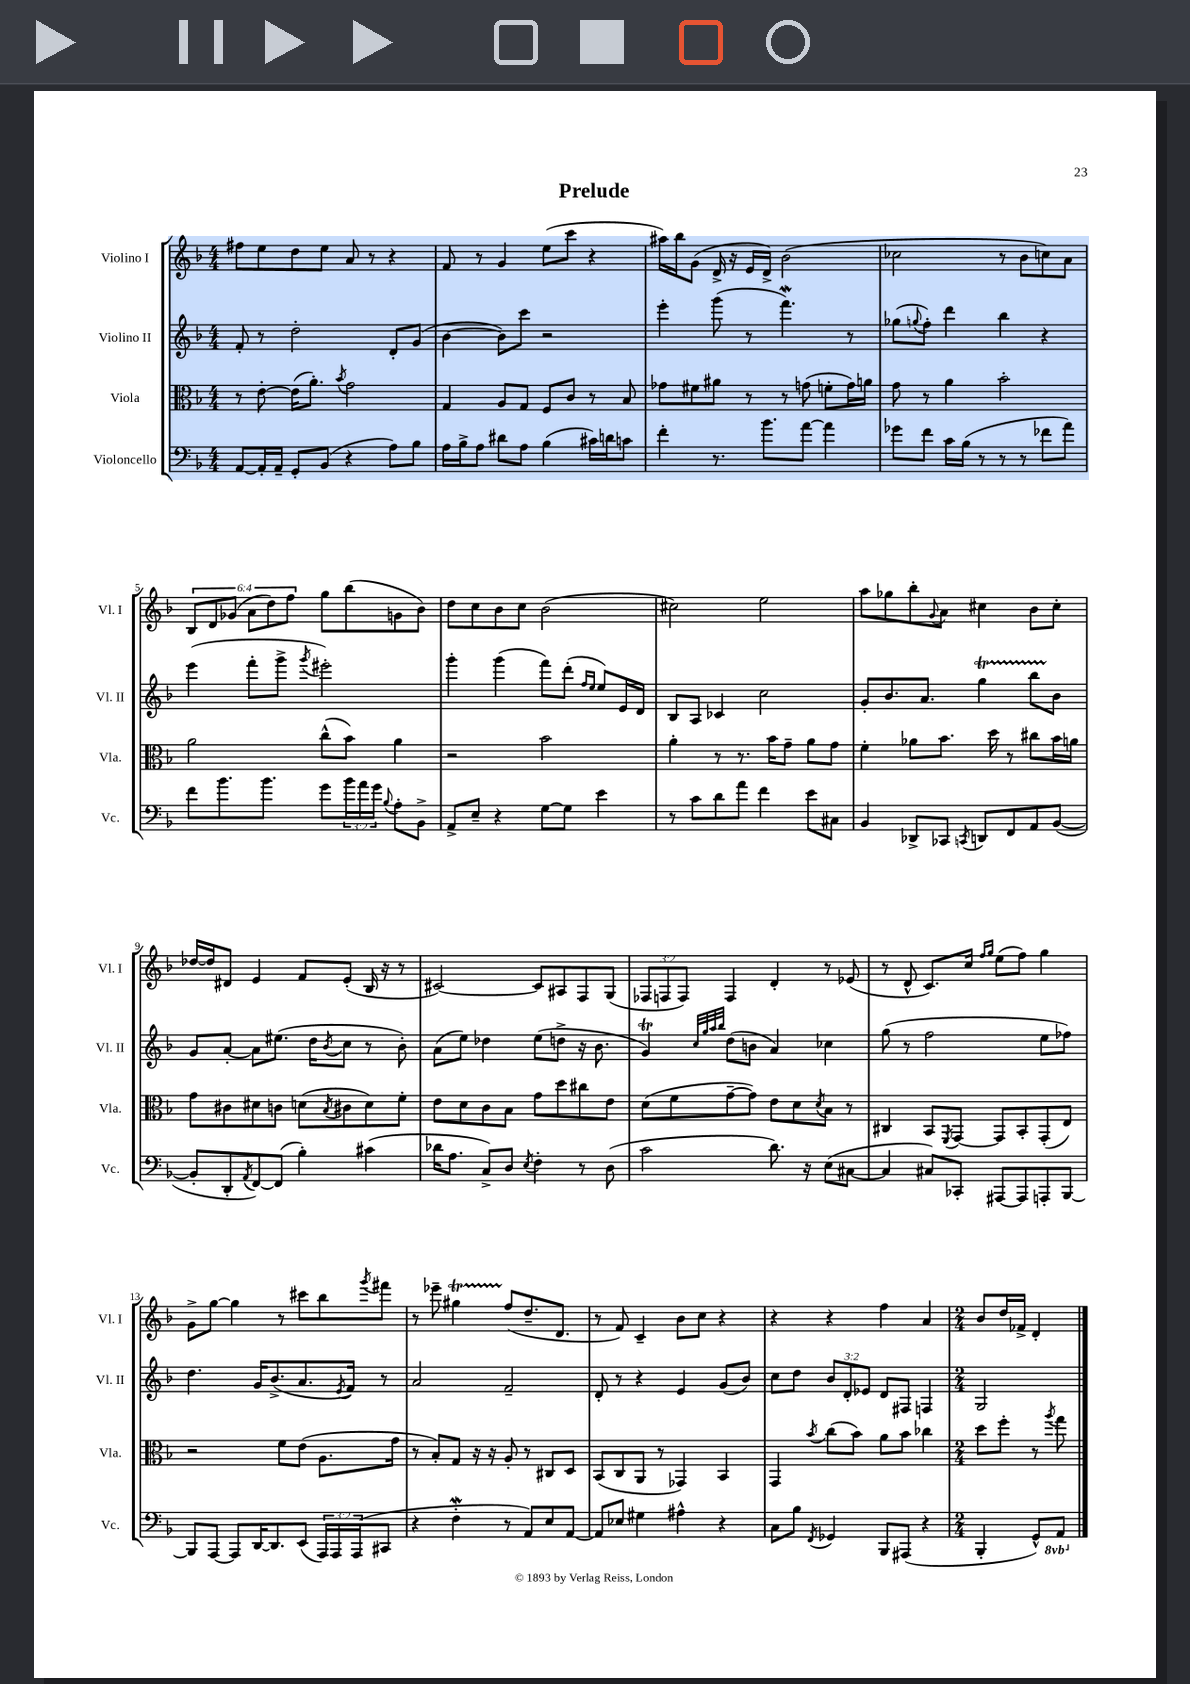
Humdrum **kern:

**kern	**kern	**kern	**kern
*staff4	*staff3	*staff2	*staff1
*clefF4	*clefC3	*clefG2	*clefG2
*k[b-]	*k[b-]	*k[b-]	*k[b-]
*M4/4	*M4/4	*M4/4	*M4/4
[8AA/L	8r	8f'/	8ff#\L
16AA'/]L	[8e'\	8r	8ee\
16AA~/JJ	.	.	.
8GG'/L	(16e\]LK	2dd'\	8dd\
.	8.a'\J)	.	.
(8BB-/J	.	.	8ee\J
.	8qb-/	.	.
4r	2g\	.	8a/
.	.	.	8r
8A\L)	.	8d'/L	4r
8B-\J	.	(8g/J	.
=	=	=	=
16A\LL	4G/	[4b-\	8f/
16B-^\J	.	.	.
8A\J	.	.	8r
8d#\L	8A/L	8b-\]L)	4g/
8A\J	8G/J	8ccc\J	.
(4B-\	8F/L	2r	(8ee\L
.	8c/J	.	8ccc\J
16c#\LL)	8r	.	4r
16d\J	.	.	.
8c\J	8B-/	.	.
=	=	=	=
4f'\	8g-\L	4eee'\	16aa#\LL)
.	.	.	16bb-\J
.	8f#\	.	(8g\J
8.r	8a#\J	(8ggg\	16d^/
.	.	.	16r
.	8r	8r	16e/LL
8.b-\L	.	.	16d^/JJ)
.	8r	4.fff\)	(2b-\
[8a\J	(8g\	.	.
4a\]	8f'\L	.	.
.	16g\L)	8r	.
.	16a\JJ	.	.
=	=	=	=
8g-\L	8g\	(8gg-\L	2cc-\
.	.	8qqgg/	.
8f\J	8r	8ff'\J)	.
16c\LL	4a\	4ddd\	.
(16B-\JJ	.	.	.
8r	.	.	.
8r	2b-'\	4bb-\	8r
8r	.	.	8b-\L
8f-\L	.	4r	8cc\)
8a\J)	.	.	8a\J
=	=	=	=
8f\L	2a\	(4eee\	12B-/L
.	.	.	12d/
8.b-\	.	.	.
.	.	.	(12g-/J
.	.	8fff'\L	12a\L
8.b-\J	.	.	.
.	.	.	12dd\)
.	.	8ggg^\J	.
.	.	.	12ff\J
.	.	8qggg/	.
8g\L	(8cc^^\L	2eee#'\)	8gg\L
24b-\L	8b-\J)	.	(8bb-\
24a\	.	.	.
24g\JJ	.	.	.
8qqB-/	.	.	.
8A'\L	4a\	.	8g\
8BB-^\J	.	.	8b-\J)
=	=	=	=
8AA^/L	2r	4ggg'\	8dd\L
8E~/J	.	.	8cc\
4r	.	(4ggg\	8b-\
.	.	.	8cc\J
[8G\L	2b-\	8fff\L)	(2b-\
8G\]J	.	(8ddd'\J	.
.	.	16qqff/LL	.
.	.	16qqee/JJ	.
4e\	.	8ee/L)	.
.	.	16e/L	.
.	.	16d/JJ	.
=	=	=	=
8r	4a'\	8B-/L	2cc#\)
8c\L	.	8A/J	.
8d\	8r	4c-/	.
8a\J	8.r	.	.
4f\	.	2cc\	2ee\
.	16b-\LK	.	.
.	8g~\J	.	.
8e\L	8a\L	.	.
8C#\J	8g\J	.	.
=	=	=	=
4BB-/	4f'\	8g'/L	8aa\L
.	.	8.b-/	8gg-\
8DD-^/L	8a-\L	.	8bb-'\
.	.	8.a/J	.
.	.	.	8qqg/
8CC-/J	8.b-\J	.	8a\J
8qCC/	.	.	.
8DD/L	.	4gg\	4cc#\
.	16dd\	.	.
8FF/	8r	.	.
8AA/	8cc#\L	8bb-\L	8b-\L
([8BB-/J	16b-\L	8b-\J	8cc#'\J
.	16a\JJ	.	.
=	=	=	=
8BB-'/]L	8g\L	8g/L	[16dd-/LL
.	.	.	16dd-/]J
8DD'/	8c#\	[8a'/J	8d#/J
8qAA/	.	.	.
[8FF/)	8d#\	8a\]L	4e/
(8FF/]J	8c\J	(8.ee#\J	.
4B-'\)	(8d\L	.	8f/L
.	.	16dd\LK	.
.	8qB-/	8qb-/	.
.	8c#\	8cc\J	(8e'/J
(4c#\	8d\)	8r	16B-/
.	.	.	16r
.	8f'\J	8b-'\)	8r
=	=	=	=
16d-\LK	8e\L	(8a\L	[2c#/)
8.A\J	.	.	.
.	8d\	8ee\J)	.
8C^/L)	8c\	4dd-\	.
8D/J	8B-\J	.	.
8qE/	.	.	.
4F'\	8g\L	(8ee\L	8c#/]L
.	8dd\	8dd^\J	8A#/
8r	8cc#\	16r	8F/
.	.	8.b-\	.
(8D\	8e\J	.	(8G/J
=	=	=	=
2c\	(8d\L	4g/)	12F-/L
.	.	.	12F/
.	8f\	.	.
.	.	.	12F/J)
.	.	32qqcc/LLL	.
.	.	32qqgg/	.
.	.	32qqaa/	.
.	.	32qqbb-/JJJ	.
.	[8g~\	(8dd\L	4F/
.	8g\]J)	8b\J	.
8.d\)	8e\L	4a/)	4d'/
.	8d\	.	.
16r	.	.	.
.	8qd/	.	.
(8E\L	8B-\J	4cc-\	8r
[8C#\J	8r	.	(8e-/
=	=	=	=
4C#/]	4C#/	(8gg\	8r
.	.	8r	8d^^/
8C#/L)	8BB-/L	2ff\	8.c/L)
.	8qFF/	.	.
8CC-'/J	[8GG/J	.	.
.	.	.	16cc/Jk
.	.	.	16qqff/LL
.	.	.	16qqgg/JJ
[8AAA#/L	8GG/]L	.	(8ee\L
8AAA#/]	8BB-'/	.	8ff\J)
8AAA'/	(8GG'/	8ee\L	4gg\
[8BBB-/J	8E/J)	8ff-\J)	.
=	=	=	=
8BBB-/]L	2r	4.dd\	8g^\L
[8AAA/J	.	.	[8gg\J
8AAA/]L	.	.	4gg\]
[16DD/K	.	16g/LK	.
8.DD/]	.	(8.b-^/	.
.	8f\L	.	8r
(8EE/J	(8e\J	8.a/	8ccc#\L
24AAA/LL)	8.A\L	.	8bb-\
24AAA/	.	.	.
.	.	8qe/	.
.	.	16f/Jk)	.
(24AAA/J	.	.	.
.	.	.	8qggg/
8CC#/J	.	8r	8fff#\J
.	16g\Jk	.	.
=	=	=	=
4r	8r	2a/	8r
.	8B-'/L)	.	8eee-~\
4F'\	8G/J	.	4gg#\
.	16r	.	.
.	16r	.	.
8r	8A'/	2f~/	(8ff/L
8AA/L)	8r	.	8.dd~/
8E/	8C#/L	.	.
.	.	.	8.d/J
[8AA/J	8D/J	.	.
=	=	=	=
8AA/]L	(8BB-/L	8d'/	8r
8E-/J	8C/	8r	8f/)
4G#\	8AA/J	4r	4c~/
.	8r	.	.
4A#^^\	4GG-/)	4e/	8b-\L
.	.	.	8cc\J
4r	4BB-/	(8g/L	4r
.	.	8b-/J)	.
=	=	=	=
8C\L	4GG/	8cc\L	4r
8B-\J	.	8dd\J	.
8qFF/	8qb-/	.	.
4GG-/	(8cc\L	12b-/L	4r
.	.	12d'/	.
.	8b-\J)	.	.
.	.	12e-/J	.
8BBB-/L	8a\L	8d/L	4ff\
(8AAA#/J	8b-\J	8F#/J	.
4r	4cc-\	4F/	4a/
=	=	=	=
*M2/4	*M2/4	*M2/4	*M2/4
4BBB-'/	8dd\L	2G/	8b-/L
.	8ff'\J	.	16dd/L
.	.	.	16f-^/JJ
8GG^^/L)	8r	.	4d'/
.	8qaa/	.	.
8AAA/J	8gg\	.	.
==	==	==	==
*-	*-	*-	*-
